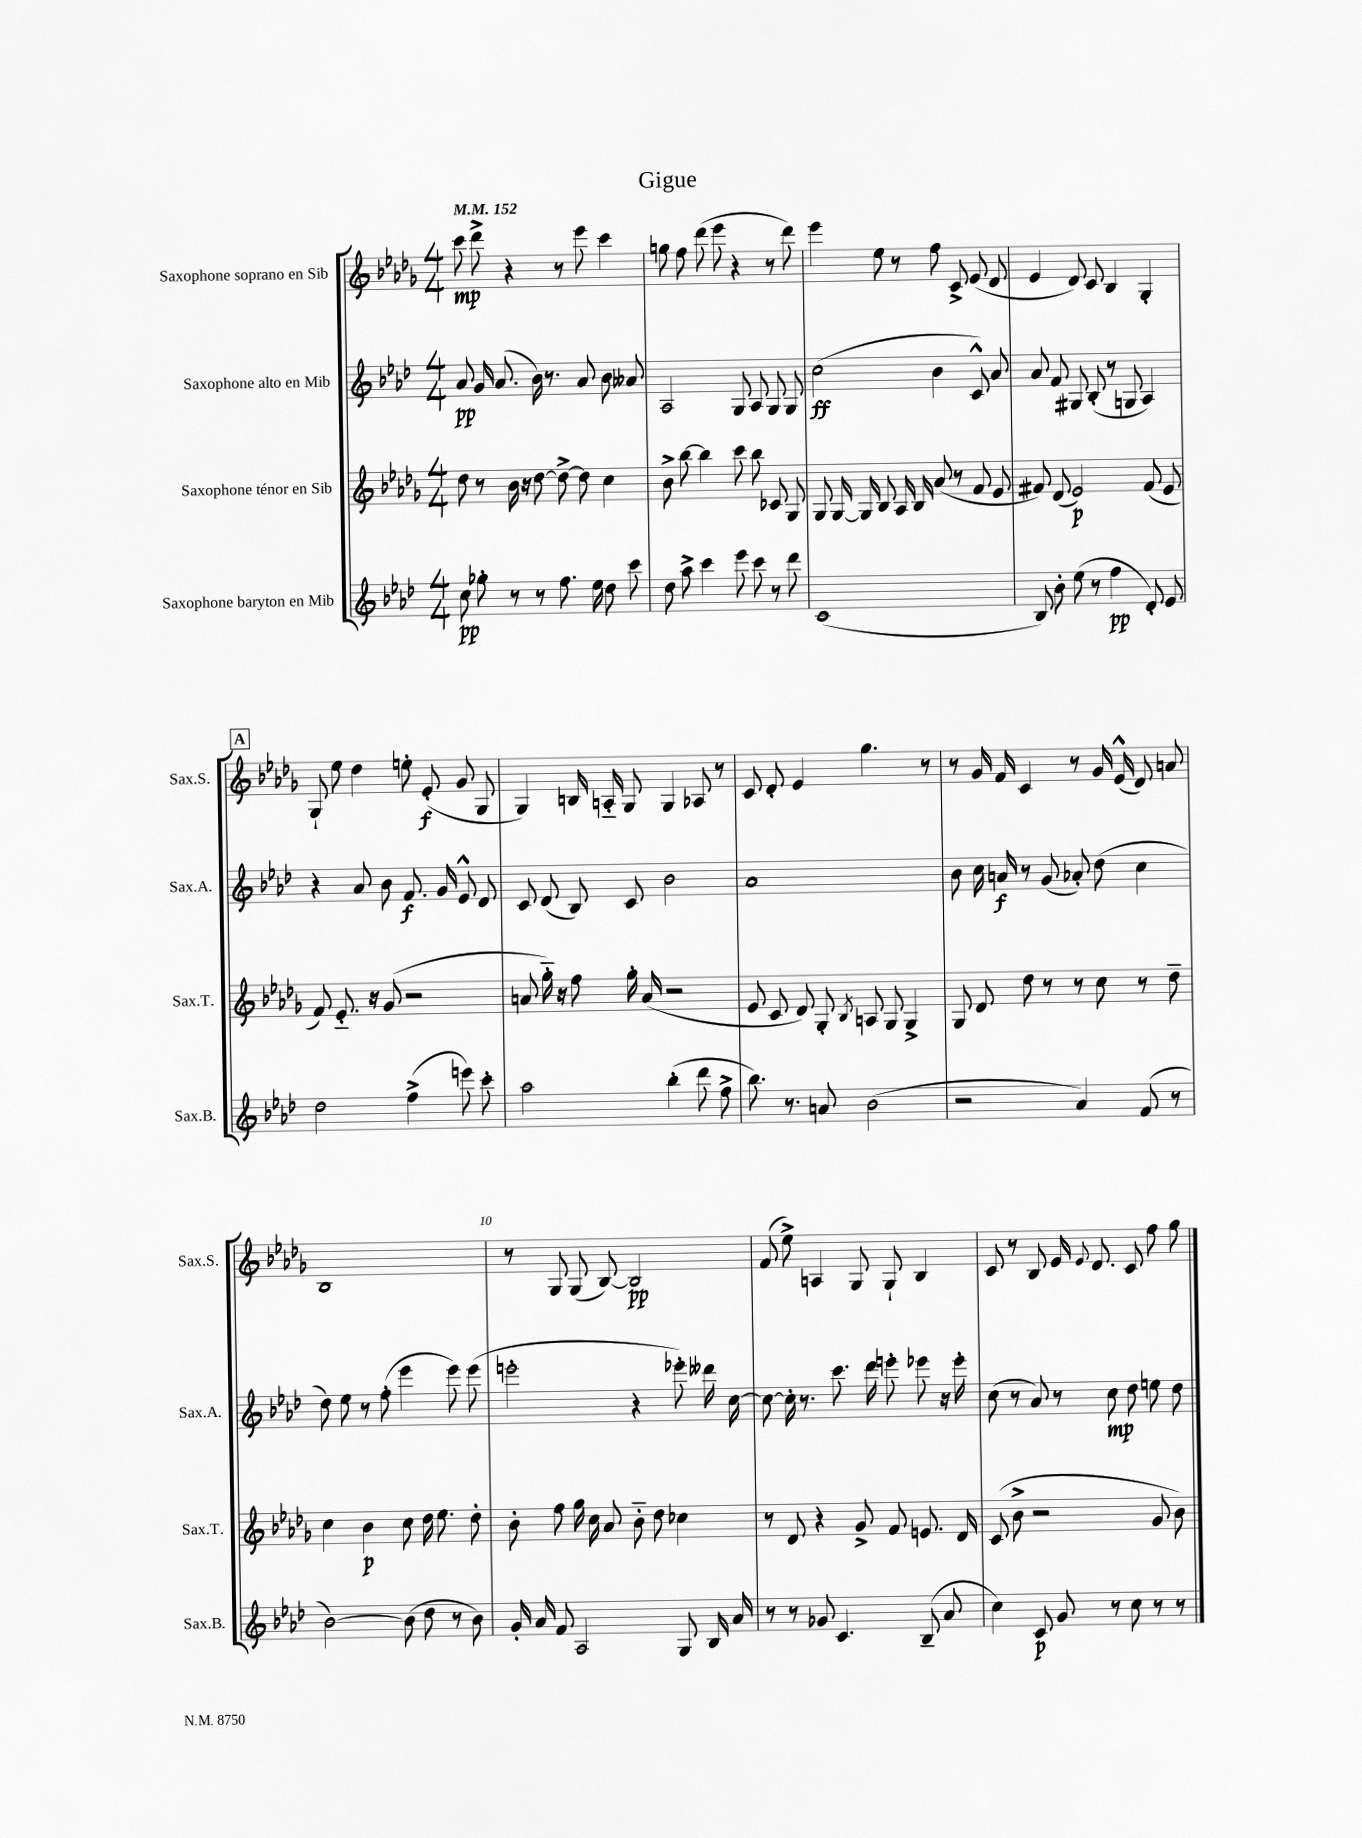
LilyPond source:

\header { title = "Gigue" }
<<
\new StaffGroup <<
\new Staff = "s0" \with { instrumentName = "Saxophone soprano en Sib" shortInstrumentName = "Sax.S." } {
    \clef treble \key des \major \numericTimeSignature \time 4/4 \tempo 4 = 152
    \autoBeamOff c'''8\mp des'''8-> r4 r8 ees'''8 c'''4 |
    g''8 f''8 des'''8( ees'''8 r4 r8 des'''8) |
    ees'''4 ees''8 r8 f''8 c'8-> ees'8( des'8 |
    ees'4 des'8) c'8 bes4 ges4-. |
    \mark \markup { \box "A" } ges8-! ees''8 des''4 e''8-. ees'8-.\f( ges'8 ges8 |
    ges4) b16 a16-_ ges8 ges4 aes8 r8 |
    c'8 des'8-. ees'4 ges''4. r8 |
    r8 ges'16 f'16 c'4 r8 ges'16 ees'16-^( des'8) a'8 |
    bes1 |
    r8 ges8 ges8( bes8~) bes2\pp |
    f'8( ees''8->) a4 ges8 ges8-! bes4 |
    c'8 r8 bes8 ees'16 \appoggiatura { ees'8 } des'8. c'8 f''8 ges''8 \bar "|." |
}
\new Staff = "s1" \with { instrumentName = "Saxophone alto en Mib" shortInstrumentName = "Sax.A." } {
    \clef treble \key aes \major \numericTimeSignature \time 4/4
    \autoBeamOff aes'8\pp g'16 aes'8.( bes'16) r8. aes'8 bes'8 aeses'8 |
    aes2 g8 aes8 g8 g8 |
    c''2\ff( bes'4 c'8-^) aes'8 |
    aes'8 f'8 gis8 bes8-.( r8 g8 aes4) |
    \mark \markup { \box "A" } r4 aes'8 bes'8 f'8.\f g'16 ees'8-^ des'8 |
    c'8 des'8( bes8) c'8 bes'2 |
    aes'1 |
    bes'8 c''16 a'16\f r8 g'8( aes'8-.) des''8( c''4 |
    des''8) ees''8 r8 f''8-.( ees'''4 ees'''8) ees'''8( |
    e'''2-. r4 ees'''8-.) deses'''16 c''16~ |
    c''8~ c''16-. r8. c'''8. des'''16 e'''8-. ees'''8 r16 ees'''16-. |
    c''8( r8 aes'8) r8 c''8\mp des''8 e''8 des''8 \bar "|." |
}
\new Staff = "s2" \with { instrumentName = "Saxophone ténor en Sib" shortInstrumentName = "Sax.T." } {
    \clef treble \key des \major \numericTimeSignature \time 4/4
    \autoBeamOff des''8 r8 bes'16 r16 des''8~ des''8~-> des''8 c''4 |
    bes'8-> bes''8~ bes''4 c'''8 bes''8 ces'8 ges8 |
    ges8 ges16~ ges16 bes8 aes16 bes16 aes'8( r8 f'8 ees'8 |
    fis'8) des'8( ees'2\p) fis'8( ees'8 |
    \mark \markup { \box "A" } f'8) ees'8.-_ r16 ges'8( r2 |
    a'8 ges''16-_) r16 f''8 ges''16-. a'16( r2 |
    ees'8 c'8 des'8) ges8-. \acciaccatura { bes8 } a8 ges8 ges4-> |
    ges8 des'8 des''8 r8 r8 c''8 r8 des''8-- |
    c''4 bes'4\p c''8 des''16 ees''8. des''8-. |
    bes'8-. f''8 ges''16 c''16 aes'8 bes'8-_ des''8 ces''4 |
    r8 des'8 r4 ges'8-> f'8 e'8. des'16 |
    c'8( bes'8-> r2 ges'8 bes'8) \bar "|." |
}
\new Staff = "s3" \with { instrumentName = "Saxophone baryton en Mib" shortInstrumentName = "Sax.B." } {
    \clef treble \key aes \major \numericTimeSignature \time 4/4
    \autoBeamOff c''8\pp ges''8-. r8 r8 f''8. ees''16 des''8 c'''8 |
    des''8 aes''8-> c'''4 ees'''8 c'''8 r8 des'''8 |
    c'1( |
    bes8) bes'8-. ees''8( r8 f''4\pp des'8-.) ees'8 |
    \mark \markup { \box "A" } des''2 f''4->( e'''8) c'''8-. |
    aes''2 bes''4-.( des'''8 f''8-> |
    bes''8.) r8. a'8 bes'2( |
    r2 aes'4) f'8( r8 |
    bes'2~) bes'8( des''8 r8 bes'8) |
    g'16-. aes'16 f'8 aes2 g8 bes16 aes'16 |
    r8 r8 ges'8 c'4. bes8--( aes'8 |
    c''4) c'8\p g'8 r8 c''8 r8 r8 \bar "|." |
}
>>
>>
\layout { \context { \Score \override BarNumber.break-visibility = ##(#f #t #t) barNumberVisibility = #(every-nth-bar-number-visible 5) } }
